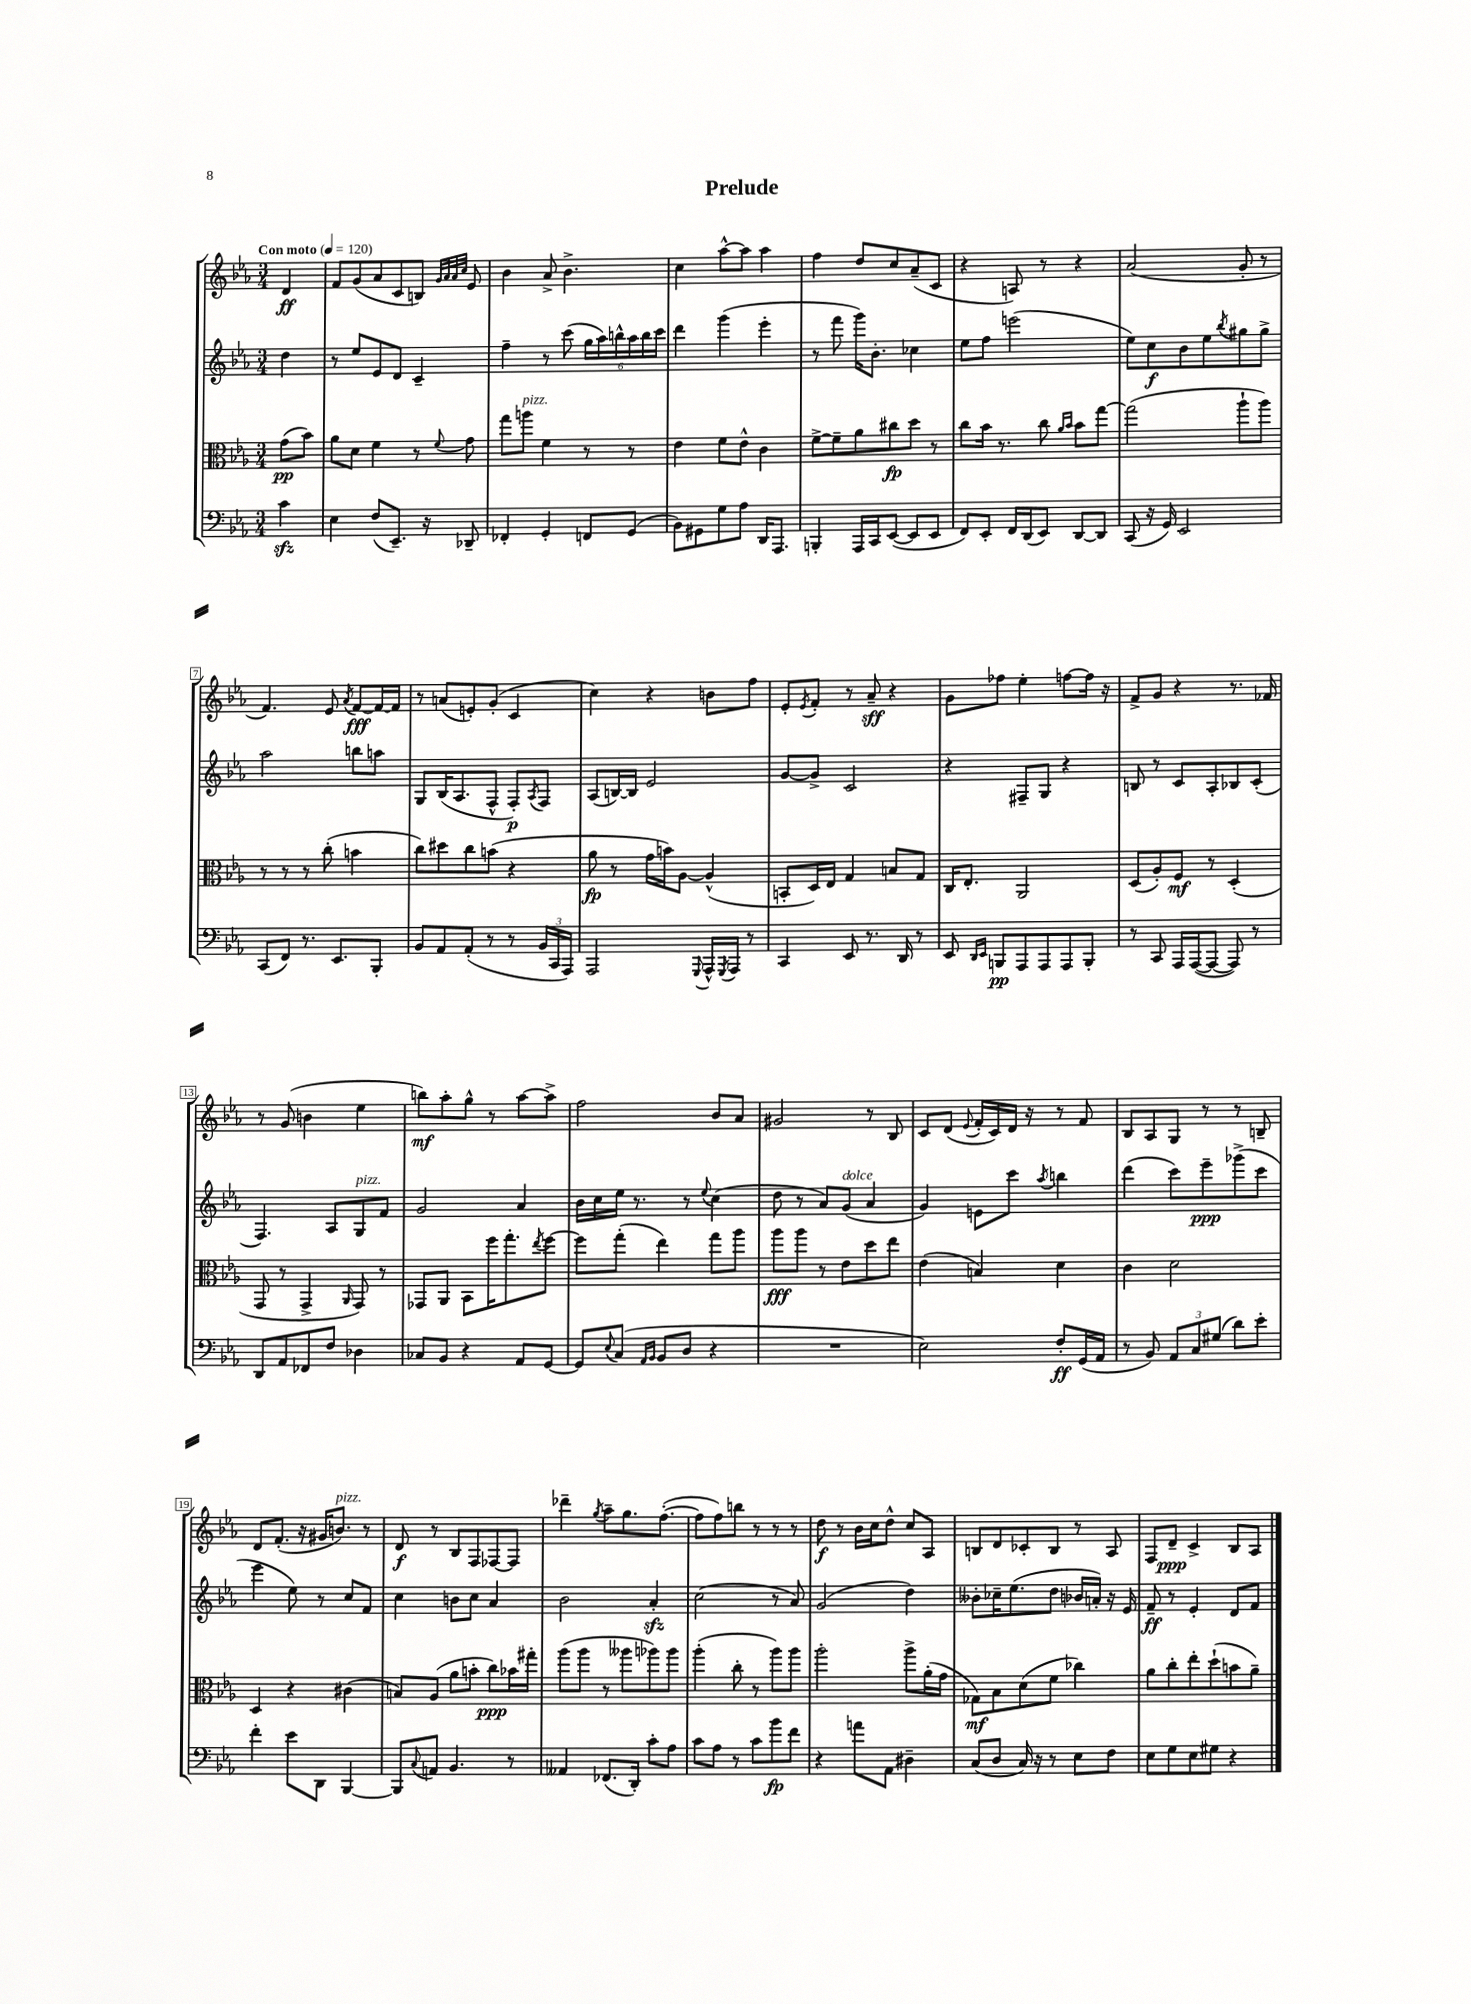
\header { title = "Prelude" }
<<
\new StaffGroup <<
\new Staff = "s0" {
    \clef treble \key ees \major \numericTimeSignature \time 3/4 \partial 4 \tempo "Con moto" 4 = 120
    d'4\ff |
    f'8 g'8( aes'8 c'8 b8) \grace { g'32 aes'32 aes'32 c''32 } ees'8 |
    bes'4 aes'8-> bes'4.-> |
    c''4 aes''8~-^ aes''8 aes''4 |
    f''4 d''8 c''8 aes'8--( c'8 |
    r4 a8) r8 r4 |
    aes'2( g'8-. r8 |
    f'4.) ees'8 \acciaccatura { aes'8 } f'8~\fff f'16~ f'16 |
    r8 a'8( e'8-.) g'8-.( c'4 |
    c''4) r4 b'8 f''8 |
    ees'8-. \acciaccatura { ees'8 } f'8-. r8 aes'8--\sff r4 |
    g'8 fes''8 ees''4-. f''8~ f''16 r16 |
    f'8-> g'8 r4 r8. fes'16 |
    r8 g'8( b'4 ees''4 |
    b''8\mf) aes''8-. g''8-^ r8 aes''8~ aes''8-> |
    f''2 bes'8 aes'8 |
    gis'2 r8 bes8 |
    c'8 d'8( \appoggiatura { ees'8 } f'16-. c'16) d'16 r16 r8 f'8 |
    bes8 aes8 g8 r8 r8 b8-- |
    d'8 f'8.-.( r16 gis'16 b'8.^\markup { \italic "pizz." }) r8 |
    d'8\f r8 bes8 f8 fes8~ fes8 |
    des'''4-- \acciaccatura { g''8 } aes''8-- g''8. f''8.~-.( |
    f''8 f''8) b''8 r8 r8 r8 |
    d''8\f r8 bes'16 c''16 d''8-^ c''8 aes8 |
    b8 d'8 ces'8-. b8 r8 aes8 |
    f8 d'8--\ppp c'4-> bes8 aes8 \bar "|." |
}
\new Staff = "s1" {
    \clef treble \key ees \major \numericTimeSignature \time 3/4 \partial 4
    d''4 |
    r8 ees''8 ees'8 d'8 c'4-- |
    f''4-- r8 c'''8( \tuplet 6/4 { g''16 aes''16) b''16-^ aes''16 b''16 c'''16 } |
    d'''4 g'''4( ees'''4-. |
    r8 f'''8 g'''16) bes'8.-. ces''4 |
    ees''8 f''8 e'''2( |
    ees''8) c''8\f bes'8 ees''8 \acciaccatura { bes''8 } gis''8 gis''8-> |
    aes''2 b''8 a''8 |
    g8 bes16( aes8. f8-^ f8-.\p) \acciaccatura { aes8 } f8 |
    aes8( b16~) b16 ees'2 |
    g'8~ g'8-> c'2 |
    r4 fis8-- g8 r4 |
    b8 r8 c'8 aes8-. bes8 c'8-.( |
    f4.) aes8 g8^\markup { \italic "pizz." } f'8 |
    g'2 aes'4 |
    bes'16 c''16 ees''16 r8. r8 \appoggiatura { ees''8 } c''4( |
    d''8 r8 aes'8) g'8^\markup { \italic "dolce" }( aes'4 |
    g'4) e'8 c'''8 \acciaccatura { aes''8 } b''4 |
    d'''4( c'''8) ees'''8--\ppp ges'''8->( c'''8 |
    ees'''4 ees''8) r8 c''8 f'8 |
    c''4 b'8 c''8 aes'4 |
    bes'2 aes'4-.\sfz |
    c''2( r8 aes'8) |
    g'2( d''4) |
    beses'8-. ces''16-- ees''8.( d''8 bes'16 a'16-.) r16 ees'16 |
    f'8--\ff r8 ees'4-. d'8 f'8 \bar "|." |
}
\new Staff = "s2" {
    \clef alto \key ees \major \numericTimeSignature \time 3/4 \partial 4
    g'8\pp( bes'8) |
    aes'8 d'8 f'4 r8 \appoggiatura { f'8 } g'8 |
    g''8 a''8^\markup { \italic "pizz." } f'4 r8 r8 |
    ees'4 f'8 ees'8-^ c'4 |
    f'8~-> f'8-- aes'8 cis''8\fp d''8 r8 |
    c''8 bes'16 r8. c''8 \grace { aes'16 bes'16 } bes'8 g''8~ |
    g''2( aes''8-! aes''8) |
    r8 r8 r8 c''8-.( b'4 |
    c''8) dis''8 c''8 b'8( r4 |
    aes'8\fp r8 g'16 b'16) aes8~ aes4-^( |
    b,8-. d16) ees16 g4 b8 g8 |
    c16 ees8.-. aes,2 |
    d8( aes8-.) f8\mf r8 d4-.( |
    g,8 r8 g,4-> \grace { aes,16 } g,8) r8 |
    ges,8 aes,8 bes,8 f''16 g''8.-. \acciaccatura { ees''8 } f''8~ |
    f''8 g''8-.( ees''4) g''8 aes''8 |
    aes''8\fff aes''8 r8 ees'8 d''8 ees''8 |
    ees'4( b4) d'4 |
    c'4 d'2 |
    d4 r4 cis'4( |
    b8) aes8( aes'8 b'8-. c''8\ppp) bes'16 gis''16-. |
    aes''8( aes''8 r8 aeses''8 aes''8) aes''8 |
    aes''4-.( c''8-. r8 aes''8) aes''8 |
    aes''2-. aes''8-> aes'16-.( g'16 |
    ges8\mf) bes8 d'8( f'8 ces''4) |
    aes'8 c''8-. ees''8-. d''8-!( b'8 aes'8--) \bar "|." |
}
\new Staff = "s3" {
    \clef bass \key ees \major \numericTimeSignature \time 3/4 \partial 4
    c'4\sfz |
    ees4 f8( ees,8.--) r16 des,8-- |
    fes,4-. g,4-. f,8 g,8( |
    bes,8) gis,8 g8 aes8 d,16 aes,,8. |
    b,,4-. aes,,16 c,16 ees,8~( ees,8 ees,8 |
    f,8) ees,8-. f,16 d,16( ees,8) d,8~ d,8 |
    c,8( r16 g,16) ees,2 |
    c,8( f,8) r8. ees,8. bes,,8-. |
    bes,8 aes,8 aes,8-.( r8 r8 \tuplet 3/2 { bes,16 c,16 aes,,16) } |
    aes,,2 \appoggiatura { g,,8 } aes,,16-^ \acciaccatura { g,,8 } aes,,16 r8 |
    c,4 ees,8 r8. d,16 r8 |
    ees,8 \grace { d,16 ees,16 } b,,8\pp aes,,8 aes,,8 aes,,8 b,,8-. |
    r8 c,8 aes,,16 aes,,16~( aes,,8~ aes,,8) r8 |
    d,8 aes,8 fes,8 f8 des4 |
    ces8 bes,8 r4 aes,8 g,8~ |
    g,8 \appoggiatura { ees8 } c8( \grace { aes,16 bes,16 } bes,8 d8 r4 |
    R2. |
    ees2) f8-.\ff g,16( aes,16 |
    r8 bes,8) \tuplet 3/2 { aes,8 c8 gis8( } d'8) ees'8-. |
    f'4-. ees'8 d,8 bes,,4~ |
    bes,,8 \appoggiatura { c8 } a,8 bes,4. r8 |
    aeses,4 fes,8.( d,16-.) c'8-. aes8 |
    c'8 aes8 r8 c'8 bes'8\fp f'8 |
    r4 a'8 aes,8 dis4-- |
    c8( d8 c16) r16 r8 ees8 f8 |
    ees8 g8 ees8 gis8 r4 \bar "|." |
}
>>
>>
\layout { \context { \Score \override BarNumber.stencil = #(make-stencil-boxer 0.1 0.3 ly:text-interface::print) } }
